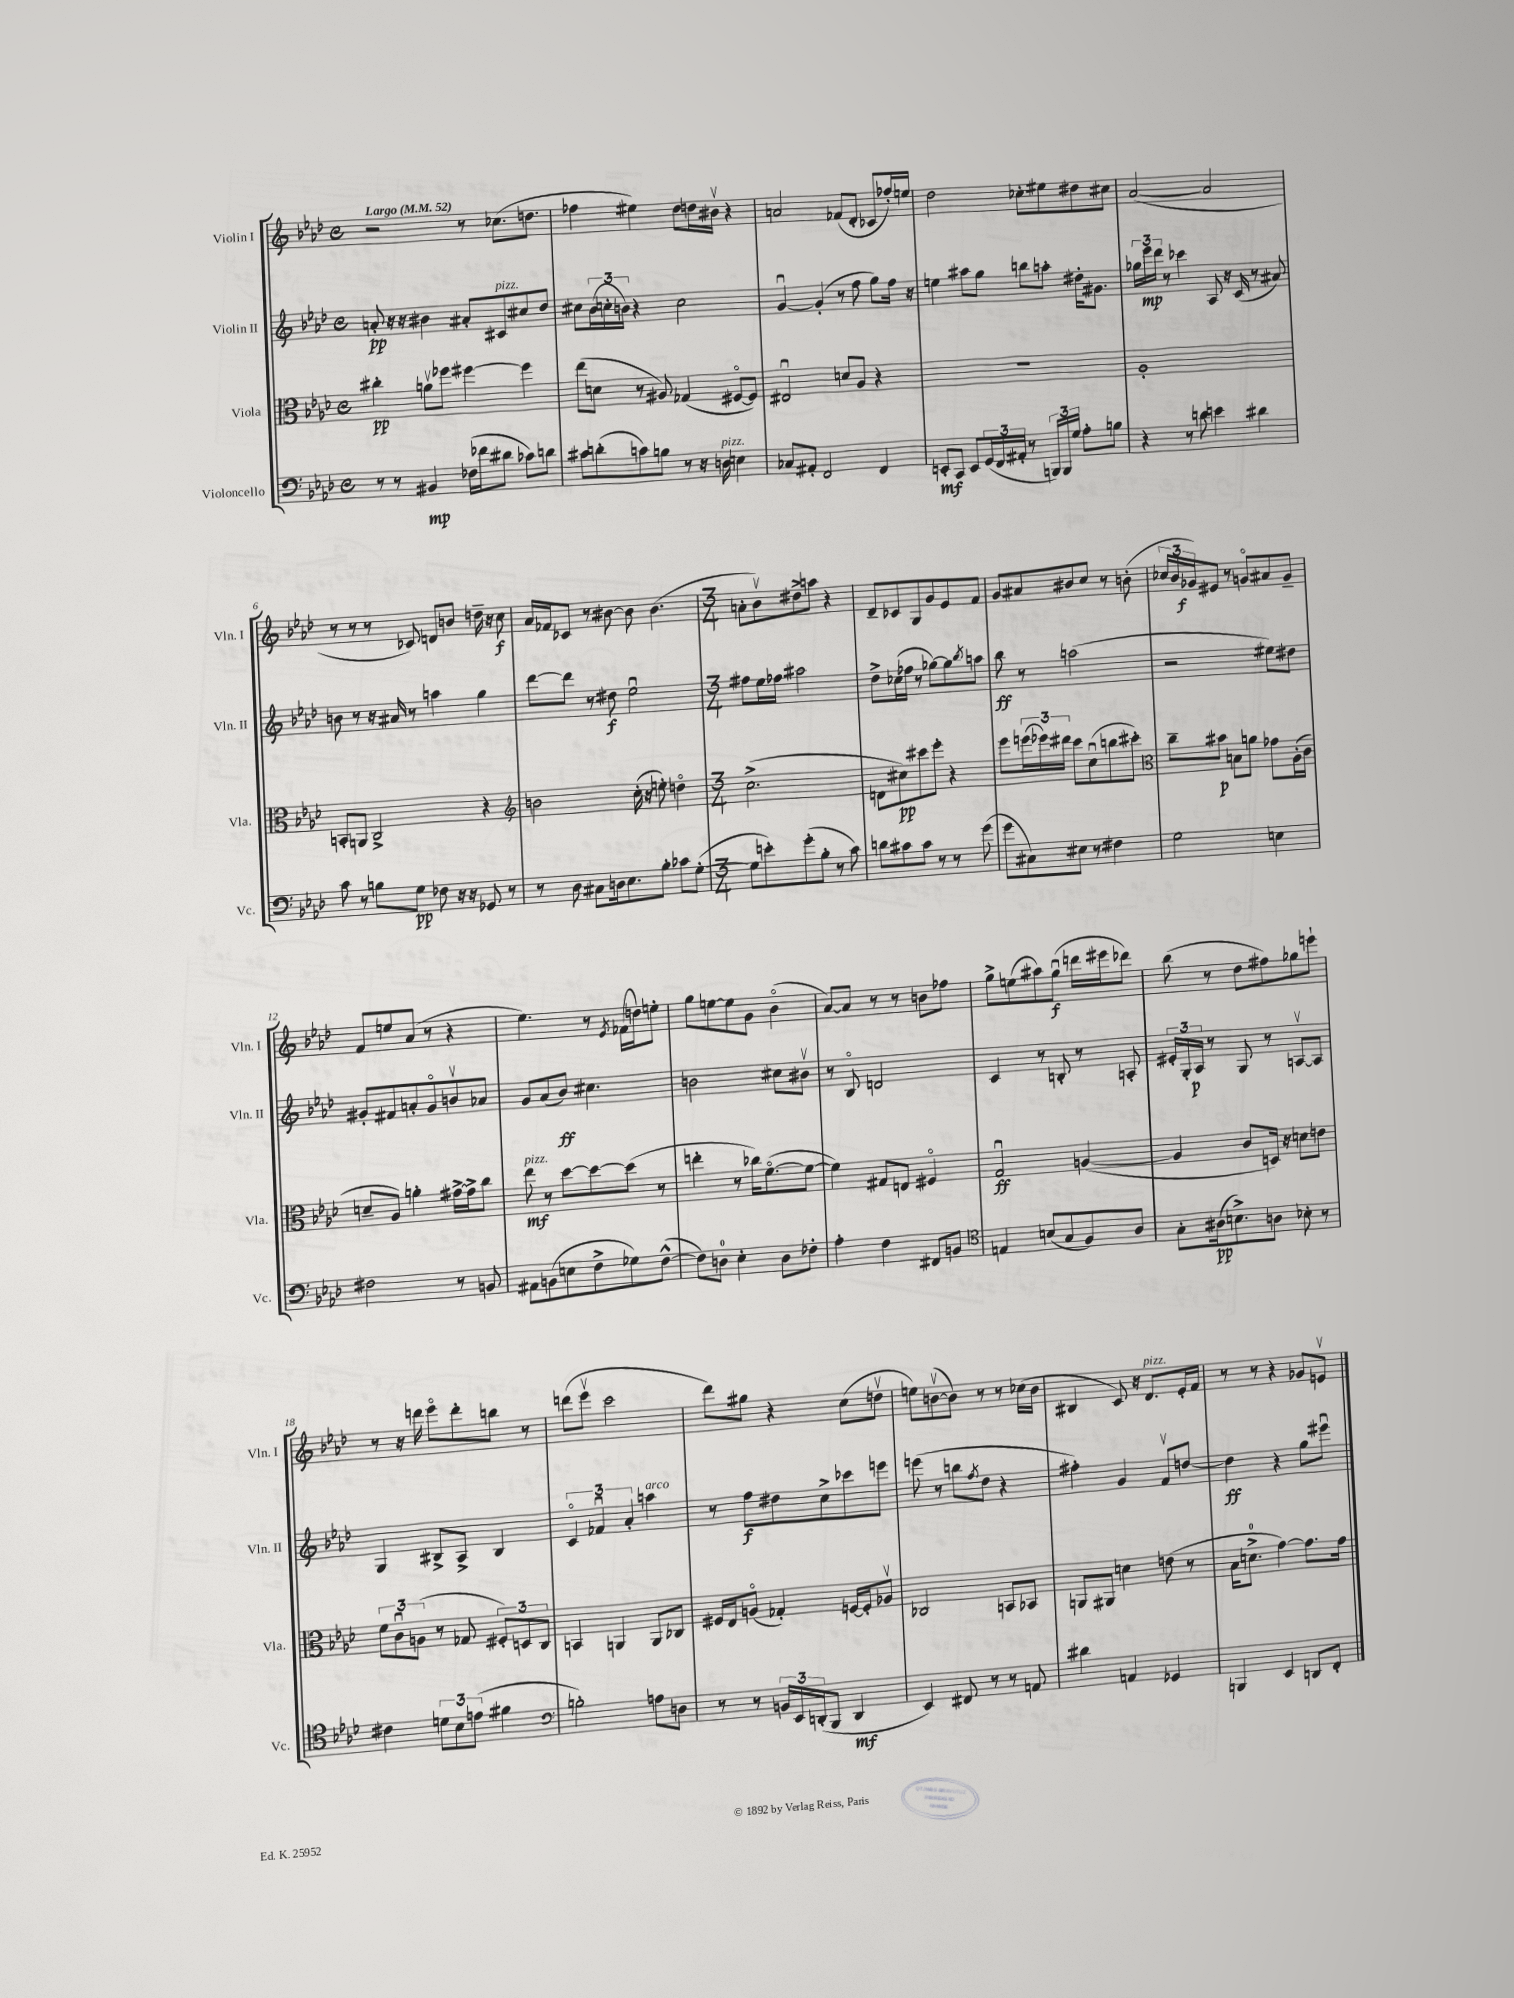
<<
\new StaffGroup <<
\new Staff = "s0" \with { instrumentName = "Violin I" shortInstrumentName = "Vln. I" } {
    \clef treble \key aes \major \defaultTimeSignature \time 4/4 \tempo "Largo" 4 = 52
    r2 r8 ces''8.( d''8. |
    fes''4 eis''4) des''8 d''16 bis'16\upbow r4 |
    a'2 fes'8( des'8-. ces'8 fes''16-.) e''16 |
    des''2 ces''8-. eis''8 dis''8 cis''8 |
    aes'2~( aes'2 |
    r8 r8 r8 ces'8) d'8 b'8 d''16-- r16 c''8\f |
    aes'16 fes'16 ces'8 r8 bis'8~ bis'8 bis'4.( |
    \numericTimeSignature \time 3/4 a'8-. bes'8\upbow) dis''8-> a''8 r4 |
    des'8-- ces'8 g8 g'8 ees'8 f'8 |
    g'8 ais'8 bis'8 c''8 r8 b'8-.( |
    \tuplet 3/2 { ces''16 bes'16 ges'16\f) } eis'8 r8 g'8\flageolet ais'8 g'8-- |
    f'8 e''8 aes'8( r8 r4 |
    ees''4.) r8 \acciaccatura { ees'8 } fes'16( d''16) e''8-. |
    g''8 e''8~ e''8 g'8 bes'4\flageolet( |
    aes'8~) aes'8 r8 r8 b'8 fes''8 |
    g''8-> e''8( ais''8) g''8\downbow\f( d'''16 eis'''16 des'''8) |
    bes''8( r8 des''8 fis''8) ges''8 e'''8-! |
    r8 r16 d'''16 ees'''8\flageolet d'''8-. b''8 r8 |
    d'''8( ees'''8\upbow c'''2 |
    des'''8) gis''8 r4 c''8( d''8\upbow |
    e''8) b'8~\upbow( b'8) r8 r8 ces''16( b'16 |
    bis4 c'8) r16 des'8.^\markup { \italic "pizz." } ees'16-. f'16 |
    r8 r8 r4 ges'8 e'8\upbow \bar "|." |
}
\new Staff = "s1" \with { instrumentName = "Violin II" shortInstrumentName = "Vln. II" } {
    \clef treble \key aes \major \defaultTimeSignature \time 4/4
    a'8-.\pp r16 r16 bis'4 ais'8-. cis'8^\markup { \italic "pizz." } cis''8 des''8 |
    cis''8 \tuplet 3/2 { bes'16( c''16-. b'16) } r4 c''2 |
    g'4~\downbow g'4-.( r8 f''8 g''8) f''16 r16 |
    e''4 ais''8 g''8 b''8 a''8-. dis''16-. gis'8. |
    \tuplet 3/2 { ges''16 ees'''16\mp des'''16 } r8 ces'''4 aes8 r16 c'16( r8 ais'8) |
    b'8 r8 r16 ais'16 r8 a''4 g''4 |
    des'''8~ des'''8 r8 dis''8\f ees''2\downbow |
    \numericTimeSignature \time 3/4 fis''8 ees''16 fes''16 ais''2 |
    des''8-> ces''16( fes''16 r8 ges''8~) ges''8 \acciaccatura { bes''8 } a''8 |
    bes''8\ff r8 a''2( |
    r2 eis''8) dis''8 |
    gis'8-. fis'8 a'8-. gis'8\flageolet b'8\upbow aes'8 |
    g'8 aes'8( bes'8\ff) cis''4. |
    b'2 cis''8 bis'8\upbow |
    r8 bes8\flageolet d'2 |
    c'4 r8 b8-. r8 a8-. |
    \tuplet 3/2 { eis'16-. g16-. aes16\p } r8 g8 r8 a8~\upbow a8 |
    g4 bis8-> aes8-> bis4 |
    \tuplet 3/2 { c'4\flageolet fes'4\downbow aes'4-. } a''4^\markup { \italic "arco" } |
    r8 f''8\f dis''8 c''8-> ces'''8 e'''8 |
    e'''8( r8 b''8 \acciaccatura { f''8 } des''8 r4 |
    fis''4-.) g'4 f'8\upbow d''8~ |
    d''4\ff r4 g''8 eis'''8\downbow \bar "|." |
}
\new Staff = "s2" \with { instrumentName = "Viola" shortInstrumentName = "Vla." } {
    \clef alto \key aes \major \defaultTimeSignature \time 4/4
    cis''4-.\pp a'8\upbow fes''8 fis''4~ fis''4 |
    ees''8( d'8 r8 ais8) ges4( fis8~\flageolet fis8) |
    eis2\downbow d'8 aes8 r4 |
    R1 |
    aes1-. |
    b,8-. a,8 c2-> r4 |
    \clef treble b'2 c''16-.( r16 e''8-.) d''4\flageolet |
    \numericTimeSignature \time 3/4 c''2.->( |
    d'8 cis''8\pp) cis'''8 ees'''8-. r4 |
    ees'''8 \tuplet 3/2 { e'''16( ees'''16) dis'''16 } c'''8 c''8\downbow( b''8 cis'''8-.) |
    \clef alto c''8-- bis'8\p b8 a'8 ges'8 aes16-.( c'16 |
    d'8-- aes8) a'4-. gis'16~-> gis'16-> c''8 |
    ees''8\mf^\markup { \italic "pizz." } r8 des''8~ des''8~ des''8( r8 |
    e''4-. r8 ces''16) f'8.~\flageolet( f'8~ |
    f'4) gis8 e8 fis4\flageolet |
    g2\downbow\ff a4~( |
    a4 c'8 d16) r16 d'8 e'8 |
    \tuplet 3/2 { f'8 c'8\downbow a8( } r8 ges8 \tuplet 3/2 { fis8-.) d8 c8 } |
    b,4 a,4 a,8 ces8 |
    fis16 ees16 a8\flageolet( ges4-.) f16~ f16-. aes8\upbow |
    ces2 b,8 bes,8 |
    a,8 ais,8 d'4 e'8( r8 |
    bes16 d'8.-0-> g'4~) g'8. g'16 \bar "|." |
}
\new Staff = "s3" \with { instrumentName = "Violoncello" shortInstrumentName = "Vc." } {
    \clef bass \key aes \major \defaultTimeSignature \time 4/4
    r8 r8 bis,4\mp fes16( fes'16 dis'8 ces'8) d'8 |
    cis'8 d'8-.( c'8) b8 r8 r16 d16^\markup { \italic "pizz." } e4 |
    ces8 ais,8-. f,2 f,4 |
    e,8-.\mf c,8 e,8 \tuplet 3/2 { g,16( f,16 ais,16-. } r8 \tuplet 3/2 { b,,16) b,,16 g16 } aes8-. b8 |
    r4 r8 d'8 e'4 dis'4 |
    c'8 r8 b8 g8\pp fes8 r16 r16 ges,8 r8 |
    r8 des8 cis8 d16 ees8. bes8-. ces'8 g8~-.( |
    \numericTimeSignature \time 3/4 g8 e'8-.) g'8-.( bes8-. r8 c'8) |
    d'8 cis'8 cis'8 r8 r8 g'8( |
    g'8 cis8) eis8 r8 fis4 |
    g2 e4 |
    fis2 r8 b,8 |
    ais,8 b,8( e8 f8-> ges8) f8~-^( |
    f8) d8-0 ees4-. d8 fes8-. |
    aes4-. f4 fis,8 b,8 |
    \clef tenor e4 b8( g8 f8) aes8 |
    g8-. ais16\pp( b8.->) a8 bes8-. r8 |
    cis'4 \tuplet 3/2 { d'8 bes8 e'8( } fis'4 |
    \clef bass b2-.) a8 d8 |
    r8 r8 \tuplet 3/2 { b,16 ees,16 d,16-.( } bes,,8 d,4\mf |
    ees,4) fis,8 r8 r8 a,8 |
    dis'4 a,4 ges,4 |
    b,,4 ees,4 d,8 f,8-. \bar "|." |
}
>>
>>
